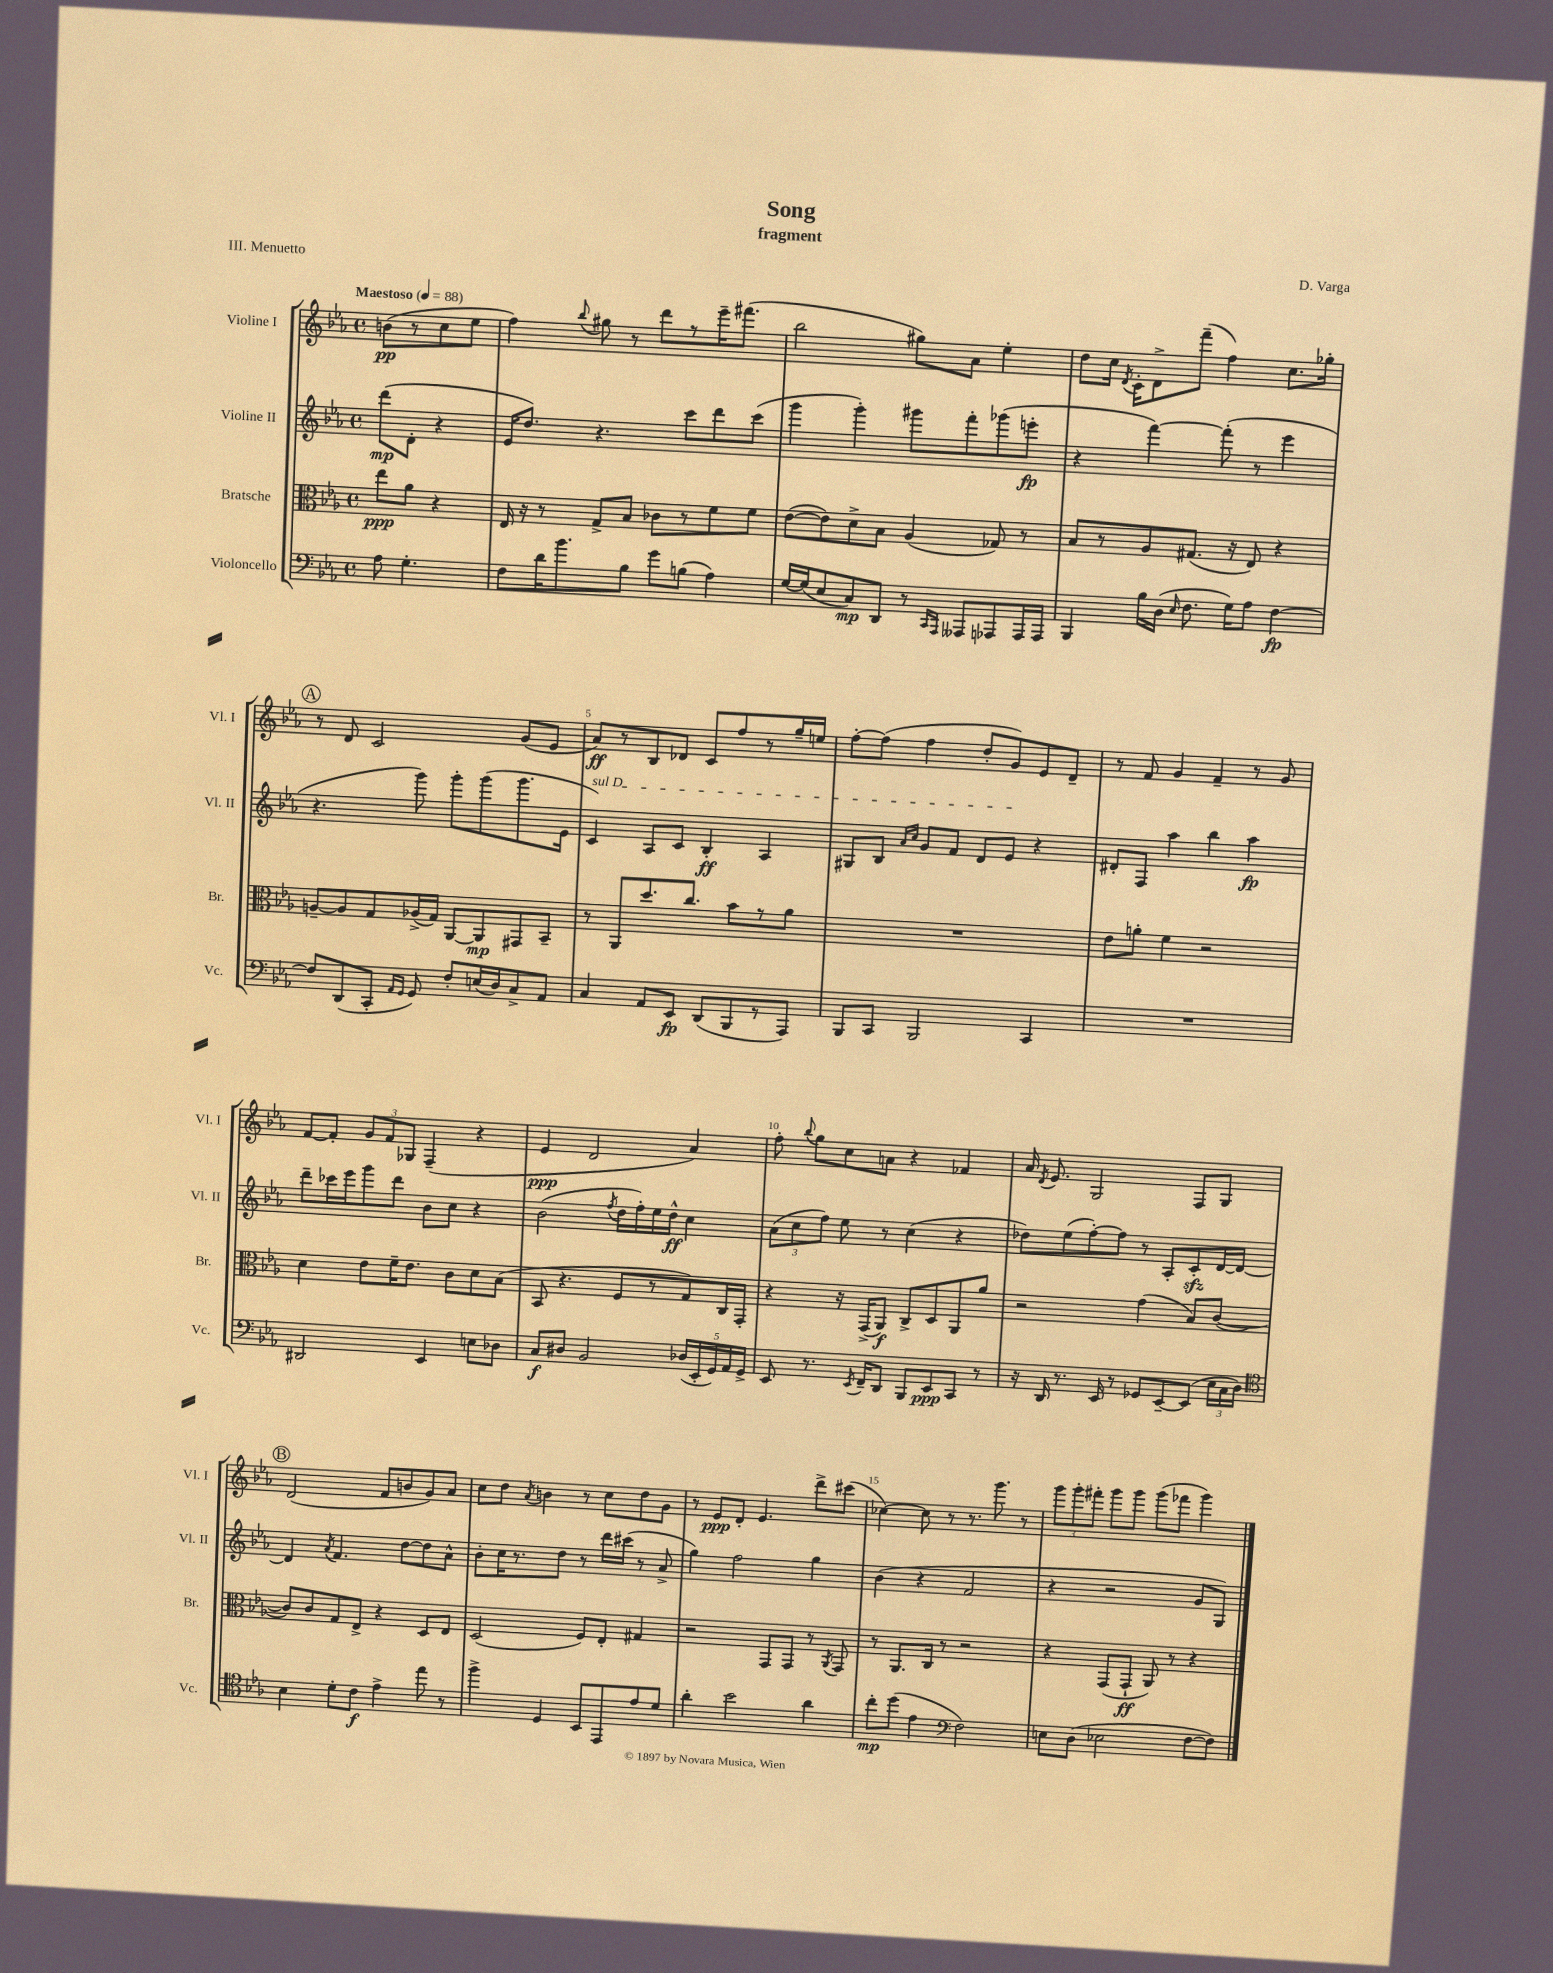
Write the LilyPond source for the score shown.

\header { title = "Song" composer = "D. Varga" subtitle = "fragment" piece = "III. Menuetto" }
<<
\new StaffGroup <<
\new Staff = "s0" \with { instrumentName = "Violine I" shortInstrumentName = "Vl. I" } {
    \clef treble \key ees \major \defaultTimeSignature \time 4/4 \partial 2 \tempo "Maestoso" 4 = 88
    \autoBeamOff b'8[\pp( r8 c''8 ees''8] |
    f''4) \appoggiatura { bes''8 } gis''8 r8 d'''8[ r8 ees'''16-- fis'''8.]( |
    bes''2 gis''8[) aes'8] ees''4-. |
    d''8[ c''16] \acciaccatura { d'8 } c'16[-. d'8-> f'''8]--( f''4) c''8.[ ges''16]-. |
    \mark \markup { \circle "A" } r8 d'8 c'2 g'8[( ees'8] |
    aes'8[\ff) r8 bes8 des'8] c'8[ f''8 r8 g''16-- e''16] |
    f''8[~-. f''8]( f''4 d''8[-. g'8) ees'8 d'8]-- |
    r8 f'8 g'4 f'4-- r8 g'8 |
    f'8[~ f'8]-. \tuplet 3/2 { g'8[ f'8 ges8] } f4--( r4 |
    ees'4\ppp d'2 aes'4) |
    f''8-. \appoggiatura { bes''8 } g''8[ c''8 a'8] r4 fes'4 |
    aes'16 \acciaccatura { d'8 } ees'8. g2 f8[ g8] |
    \mark \markup { \circle "B" } d'2( f'8[ b'8 g'8) aes'8] |
    c''8[ d''8] \acciaccatura { aes'8 } b'4 r8 c''8[ d''8 g'8] |
    r8 ees'8[\ppp d'8]-. ees'4. d'''8[-> cis'''8]( |
    ces''4~) ces''8 r8 r8. g'''8. r8 |
    \tuplet 3/2 { g'''8[ g'''8-. fis'''8]-. } g'''8[ g'''8] g'''8[( fes'''8] g'''4) \bar "|." |
}
\new Staff = "s1" \with { instrumentName = "Violine II" shortInstrumentName = "Vl. II" } {
    \clef treble \key ees \major \defaultTimeSignature \time 4/4 \partial 2
    \autoBeamOff d'''8[\mp( d'8]-. r4 |
    ees'16[ d''8.]) r4. c'''8[ d'''8 c'''8]( |
    g'''4 g'''4-.) gis'''8[ f'''8-. ges'''8( e'''8]-.\fp |
    r4 f'''4~) f'''8-.( r8 ees'''4 |
    \mark \markup { \circle "A" } r4. g'''8) g'''8[-. g'''8( g'''8. ees'16] |
    \once \override TextSpanner.bound-details.left.text = \markup { \italic "sul D" } c'4\startTextSpan) aes8[ c'8] bes4-.\ff aes4 |
    gis8[ bes8] \grace { aes'16[ c''16] } g'8[ f'8] d'8[ ees'8]\stopTextSpan r4 |
    dis'8[-. f8] aes''4 bes''4 aes''4\fp |
    d'''8[-- ces'''16 ees'''16 g'''8 d'''8] bes'8[ c''8] r4 |
    bes'2( \acciaccatura { f''8 } d''16[ f''16-.) ees''16 d''16]-^\ff c''4 |
    \tuplet 3/2 { aes'8[( c''8 f''8]) } ees''8 r8 c''4( r4 |
    des''8[) ees''8( f''8~-.) f''8] r8 aes8[-. c'8-.\sfz d'16~ d'16]~ |
    \mark \markup { \circle "B" } d'4 \acciaccatura { aes'8 } f'4. d''8[~ d''8 aes'8]-^ |
    bes'8[-. c''16 r8. d''8] r8 d'''16[ cis'''16]( r8 aes'8-> |
    g''4) f''2 g''4 |
    bes'4( r4 f'2 |
    r4 r2 g'8[ g8]) \bar "|." |
}
\new Staff = "s2" \with { instrumentName = "Bratsche" shortInstrumentName = "Br." } {
    \clef alto \key ees \major \defaultTimeSignature \time 4/4 \partial 2
    \autoBeamOff ees''8[\ppp aes'8] r4 |
    ees16 r16 r8 g8[-> bes8] ces'8[ r8 f'8 f'8] |
    ees'8[~( ees'8) d'8-> bes8] aes4( ges8) r8 |
    bes8[ r8 aes8 gis8.]( r16 ees8) r4 |
    \mark \markup { \circle "A" } a8[~-- a8 g8 aes16->( g16]) aes,8[~ aes,8\mp gis,8 bes,8]-- |
    r8 aes,8[ d''8. c''8.] bes'8[ r8 aes'8] |
    R1 |
    ees'8[ a'8]-. f'4 r2 |
    d'4 ees'8[ f'16-- ees'8.] c'8[ d'8 bes8]( |
    bes,8 r4. f8[ r8 g8) c16 g,16]-. |
    r4 r16 g,16[->( aes,8]\f) c8[-> d8 aes,8 aes'8] |
    r2 g'4( bes8[) c'8]~( |
    \mark \markup { \circle "B" } c'8[) c'8 g8 ees8]-> r4 d8[ ees8] |
    d2( f8[) ees8]-. gis4 |
    r2 g,8[ g,8] r8 \acciaccatura { aes,8 } g,8 |
    r8 aes,8.[ c16] r8 r2 |
    r4 g,8[( g,8]-!\ff aes,8) r8 r4 \bar "|." |
}
\new Staff = "s3" \with { instrumentName = "Violoncello" shortInstrumentName = "Vc." } {
    \clef bass \key ees \major \defaultTimeSignature \time 4/4 \partial 2
    \autoBeamOff aes8 g4.-. |
    f8[ d'16 bes'8. bes8] g'8[ b8]( aes4) |
    g16[~ g16( ees8 c8\mp) d,8] r8 \grace { c,16[ aes,,16] } aeses,,8[ aes,,8 aes,,16 aes,,16] |
    bes,,4 bes16[ d16]( \grace { ees16 } f8. g16[) aes8] f4~\fp |
    \mark \markup { \circle "A" } f8[ d,8( c,8]-. \grace { aes,16[ g,16] } g,8) f8[-. e16( d16) c8-> aes,8] |
    c4 aes,8[ ees,8]\fp d,8[( bes,,8 r8 aes,,8]) |
    bes,,8[ c,8] bes,,2 c,4 |
    R1 |
    dis,2 ees,4 e8[ des8] |
    c8[\f dis8] bes,2 \tuplet 5/4 { des16[( ees,16-. g,16) aes,16 g,16]-> } |
    ees,8 r8. \acciaccatura { ees,8 } f,16[-- d,8] bes,,8[ ees,8\ppp c,8] r8 |
    r16 d,16 r8. ees,16 r8 ges,8[ ees,8~-- ees,8]( \tuplet 3/2 { ees16[ c16 d16]) } |
    \mark \markup { \circle "B" } \clef tenor bes4 d'8[-. c'8]\f ees'4-> ees''8 r8 |
    f''4-> d4 bes,8[ ees,8 ees'8 d'8] |
    aes'4-. bes'2 aes'4 |
    c''8[-.\mp d''8]( ees'4 \clef bass f2) |
    e8[ d8]( ees2 f8[~ f8]) \bar "|." |
}
>>
>>
\layout { \context { \Score \override BarNumber.break-visibility = ##(#f #t #t) barNumberVisibility = #(every-nth-bar-number-visible 5) } }
